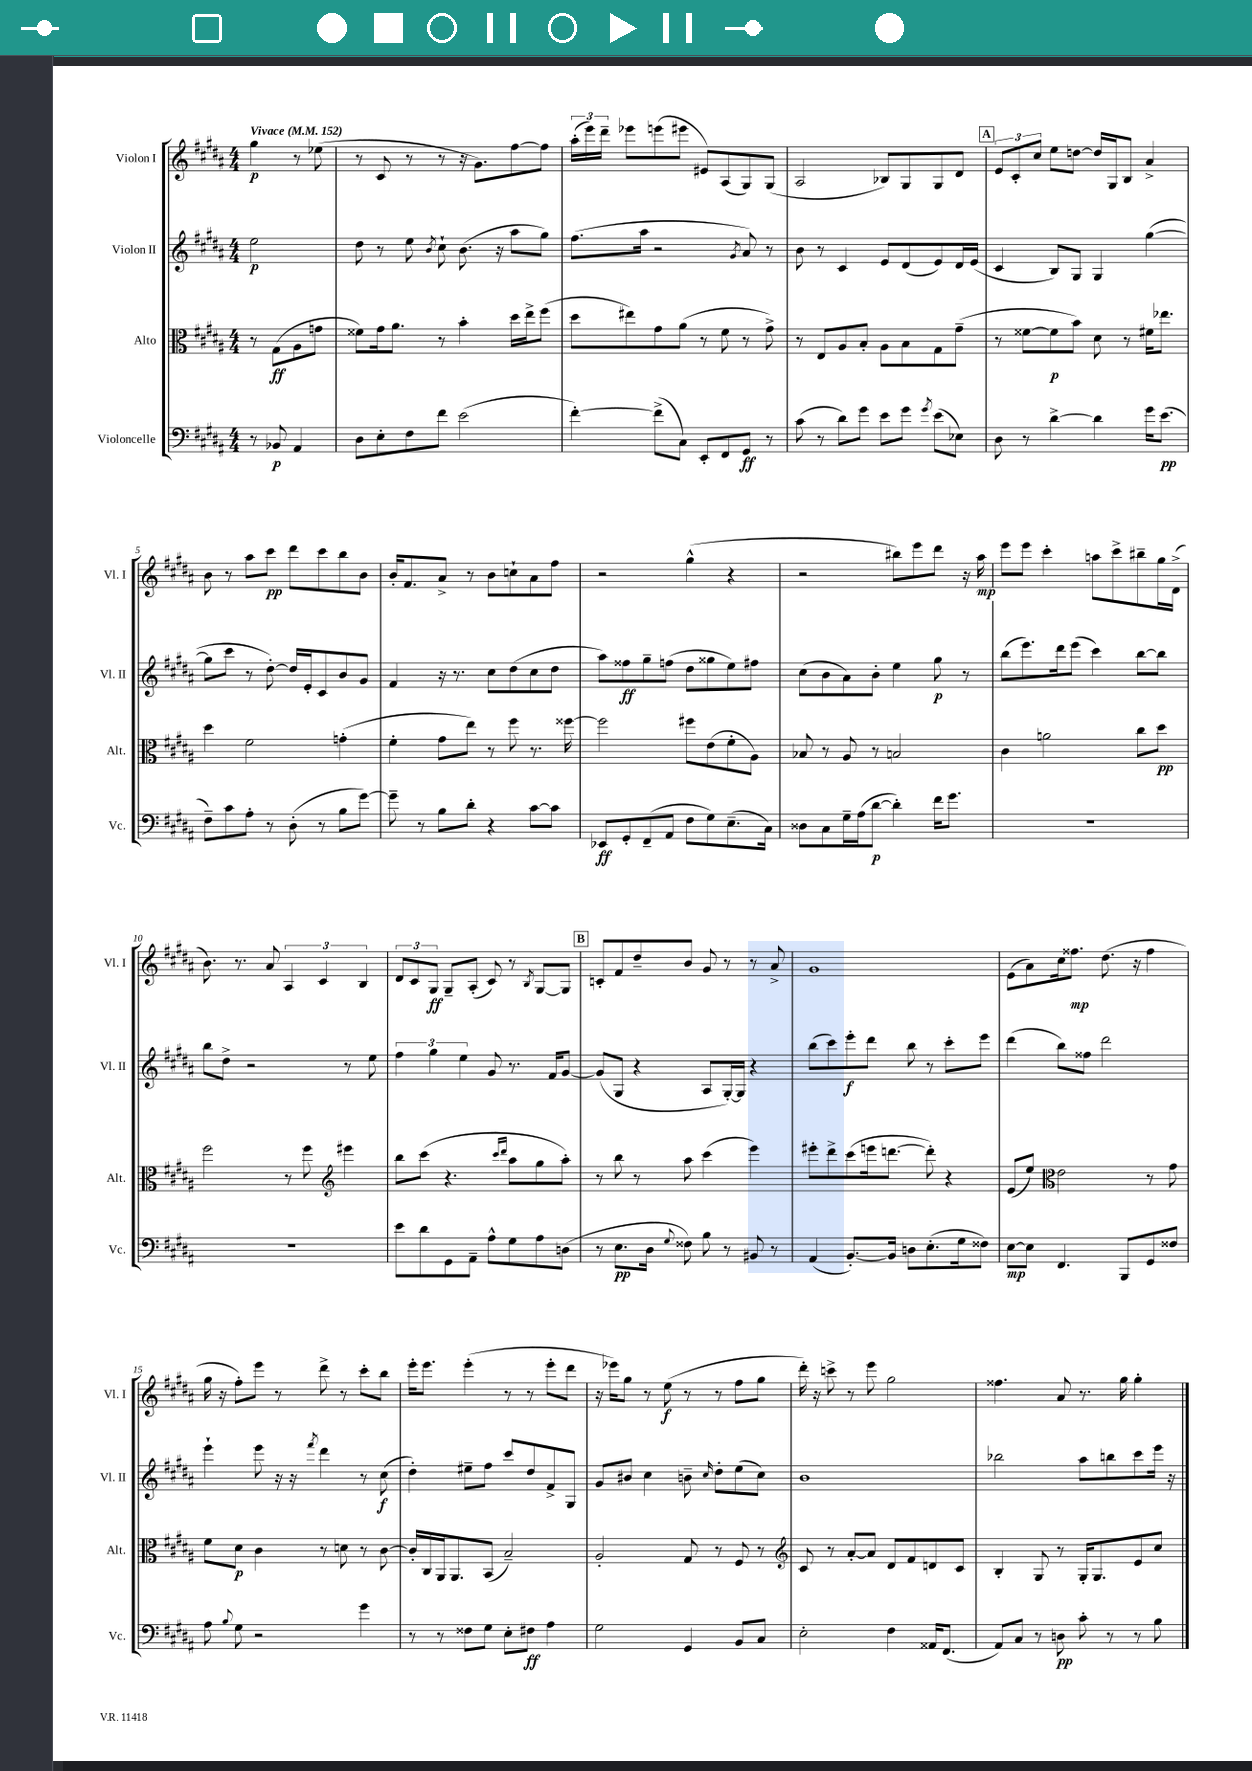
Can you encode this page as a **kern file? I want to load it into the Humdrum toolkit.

**kern	**kern	**kern	**kern
*staff4	*staff3	*staff2	*staff1
*clefF4	*clefC3	*clefG2	*clefG2
*k[f#c#g#d#a#]	*k[f#c#g#d#a#]	*k[f#c#g#d#a#]	*k[f#c#g#d#a#]
*M4/4	*M4/4	*M4/4	*M4/4
*MM152	*MM152	*MM152	*MM152
8r	8r	2ee\	4gg#\
8BB-/	(8G#\L	.	.
4AA#/	8A#\	.	8r
.	8g\J	.	(8ee-\
=	=	=	=
8D#\L	8f##\L)	8dd#\	8r
8E'\	16g#\k	8r	8c#/
.	8.a#\J	.	.
8F#\	.	8ee\	8r
.	.	8qb/	.
8f#\J	8r	8cc#`\	8r
(2e\	4b'\	(8.b\	16r
.	.	.	8.g#\L)
.	.	16r	.
.	16dd#\LL	8aa#\L	[8ff#\
.	16ee^\J	.	.
.	(8ff#\J	8gg#\J)	8ff#\]J
=	=	=	=
[4f#'\)	8dd#\L	(8.ff#\L	(24aa#'\LL
.	.	.	24eee\)
.	.	.	24ddd#~\JJ
.	8ee#\)	.	8eee-\L
.	.	16aa#\Jk	.
(8f#^\]L	8g#\	2r	(8eee\
8C#\J)	(8a#\J	.	8eee#\J
8EE'/L	8r	.	8e#/L)
8FF#/	8f#\	.	(8A#/
.	.	8qg#/	.
8GG#/J	8r	8a#/)	8G#/)
8r	8g#^\)	8r	(8G#/J
=	=	=	=
(8c#\	8r	8b\	2A#/
8r	8E/L	8r	.
8d#\L)	8A#/	4c#/	.
8g#\J	8B'/J	.	.
8e\L	8A#\L	8e/L	8B-/L)
8g#\J	8B\	(8d#/	8G#/
8qg#/	.	.	.
(8e\L	8G#\	8e/)	8G#/
8E-\J)	(8g#~\J	16d#/L	8d#/J
.	.	(16e/JJ	.
=	=	=	=
8D#\	8r	4c#/	12e/L
.	.	.	12c#'/
8r	[8f##\L	.	.
.	.	.	12cc#/J
[4d#^\	8f##\]	8B/L)	8ee\L
.	8b\J)	8G#/J	[8dd\J
4d#\]	8d#\	4G#/	16dd/]LL
.	.	.	16G#/J
.	8r	.	8B/J
16g#\LK	16f#\LK	([4gg#\	4a#^/
(8.e\J	8.ee-\J	.	.
=	=	=	=
8F#~\L)	4dd#\	8gg#\]L	8b\
8c#\	.	8ccc#\J	8r
8A#'\J	2f#\	8r	8aa#\L
8r	.	[8dd#'\)	8ccc#\J
(8D#'\	.	16dd#/]LL	8ddd#\L
.	.	16e'/J	.
8r	.	8c#/	8ccc#\
8B\L	(4g'\	8b/	8bb\
[8g#\J)	.	8g#/J	8b\J
=	=	=	=
8g#~\]	4f#'\	4f#/	16b'/LK
.	.	.	8.f#/
8r	.	.	.
8B\L	8g#\L	16r	8a#^/J
.	.	8.r	.
8d#'\J	8ee\J)	.	8r
4r	8r	8cc#\L	8b\L
.	8ff#\	(8dd#\	8cc`\
[8c#\L	8.r	8cc#\	8a#\
8c#\]J	.	8dd#\J	8ff#\J
.	[16ff##\	.	.
=	=	=	=
8EE-/L	2ff##\]	8aa#\L)	2r
8GG#'/	.	8ff##\	.
(8FF#~/	.	8gg#~\	.
8AA#/J	.	(8ff\J	.
8F#\L	8ff#\L	8dd#\L	(4gg#^^\
8G#\)	(8e\	8gg##\	.
(8.E~\	8f#'\	8ee\)	4r
.	8A#\J)	8ff#\J	.
16C#\Jk)	.	.	.
=	=	=	=
8D##\L	8B-/	(8cc#\L	2r
8C#\	8r	8b\	.
16G#~\L	8A#/	8a#\)	.
(16A#\J	.	.	.
[8d#\J	8r	8b'\J	.
4d#'\])	2B/	4ee\	8bb#\L)
.	.	.	8eee\
16f#\LK	.	8gg#\	8ddd#\J
8.g#\J	.	.	.
.	.	8r	16r
.	.	.	16aa#\
=	=	=	=
1r	4c#\	(8bb\L	8eee\L
.	.	8.eee\)	8eee\J
.	2a\	.	4ccc#'\
.	.	16ddd#\k	.
.	.	(8eee\J	.
.	.	4ccc#\)	8aa\L
.	.	.	8ccc#^\
.	8cc#\L	[8bb\L	8bb#~\
.	8dd#\J	8bb\]J	16gg#\L
.	.	.	(16d#^\JJ
=	=	=	=
1r	2ff#\	8bb\L	8.b\)
.	.	8dd#^\J	.
.	.	.	8.r
.	.	2r	.
.	.	.	8a#/
.	8r	.	6A#/
.	8ff#\	.	.
.	.	.	6c#/
*	*clefG2	*	*
.	4eee#\	8r	.
.	.	.	6B/
.	.	8ee\	.
=	=	=	=
8e\L	8bb\L	6ff#\	12d#/L
.	.	.	12c#/
8d#\	(8ccc#\J	.	.
.	.	6gg#\	12G#/J
8GG#\	4.r	.	8G#~/L
.	.	6ee\	.
8AA#~\J	.	.	(8A#'/J
8A#^^\L	.	8g#/	8c#/)
.	16qqccc#/LL	.	.
.	16qqddd#/JJ	.	.
8G#\	8aa#\L	8.r	8r
.	.	.	8qB/
8A#\	8gg#\	.	[8G#/L
.	.	16f#/LK	.
(8D\J	8aa#'\J)	[8g#/J	8G#/]J
=	=	=	=
8r	8r	(8g#/]L	8c'/L
8.E\L	8bb\	8G#/J	8f#/
.	8r	4r	8dd#~/
16D#\Jk	.	.	.
8qqG#/	.	.	.
8F##\)	8aa#\	.	8b/J
8B\	(4ccc#\	8A#/L	8g#/
8r	.	[16G#'/L)	8r
.	.	16G#/]JJ	.
8BB#/	4eee\)	4r	8r
8r	.	.	8a#^/
=	=	=	=
(4AA#/	8eee#'\L	(8bb\L	1g#
.	8ddd#^\	8ccc#\)	.
[8.BB'/L)	(8ccc#\	8eee'\	.
.	16eee\k	8ddd#\J	.
16BB/]Jk	[8.ddd\J	.	.
8D\L	.	8bb\	.
(8.E'\	8ddd'\])	8r	.
.	4r	8ccc#'\L	.
16G#\k	.	.	.
8F##\J)	.	8eee\J	.
=	=	=	=
[8E\L	(8e/L	(4ddd#\	(8e\L
8E\]J	8ee/J)	.	8a#\)
*	*clefC3	*	*
4.FF#/	2e\	8bb\L)	16cc#\k
.	.	.	8.ff##\J
.	.	8ff##\J	.
.	.	2ddd#\	(8.dd#\
8BBB/L	.	.	.
.	.	.	16r
8GG#/	8r	.	4ff##\
8F##/J	8g#\	.	.
=	=	=	=
8A#\	8f#\L	4eee`\	16gg#\
.	.	.	16r
8qqB/	.	.	.
8G#\	8d#\J	.	8ff#'\L)
2r	4c#\	8eee\	8eee\J
.	.	16r	8r
.	.	16r	.
.	.	8qfff#/	.
.	8r	4ddd#\	8ddd#^\
.	8d\	.	8r
4g#\	8r	8r	8ccc#'\L
.	[8c#\	(8cc#\	8bb\J
=	=	=	=
8r	16c#'/]LL	4dd#'\)	16eee'\LK
.	16C#/	.	8.eee\J
8r	16AA#/J	.	.
.	8.AA#/	.	.
8F##\L	.	8ee#~\L	(4eee'\
8G#\J	(8BB/J	8ff#\J	.
8E'\L	2B~/)	8ccc#/L	8r
8F#\J	.	8dd#/	8r
4A#\	.	8f#^/	8eee'\L
.	.	8G#/J	8ddd#\J
=	=	=	=
2G#\	2A#'/	8g#/L	16r
.	.	.	16eee-\LK)
.	.	8b#/J	8gg#\J
.	.	4cc#\	8r
.	.	.	(8ee\
4GG#/	8G#/	8b~\	8r
.	.	16qqcc#/	.
.	8r	8dd#'\L	8r
8BB/L	8F#/	(8ee\	8ff#\L
8C#/J	8r	8cc#\J)	8gg#\J
=	=	=	=
*	*clefG2	*	*
2E'\	8c#/	1b	16ddd#'\)
.	.	.	16r
.	8r	.	8ccc^\
.	[8a#'/L	.	8r
.	8a#/]J	.	8eee\
4F#\	8d#/L	.	2gg#\
.	8f#/	.	.
16AA##/LK	8d/	.	.
(8.FF#/J	.	.	.
.	8c#/J	.	.
=	=	=	=
8AA#/L)	4B'/	2bb-\	4.ff##\
8C#/J	.	.	.
8r	8G#/	.	.
8D\	8r	.	8a#/
8c#'\	16G#'/LK	8aa#\L	8.r
.	8.G#/	.	.
8r	.	8bb\	.
.	.	.	16gg#\
8r	8e/	8ccc#\	4gg#'\
8B\	8cc#/J	16eee\Jk	.
.	.	16r	.
==	==	==	==
*-	*-	*-	*-
